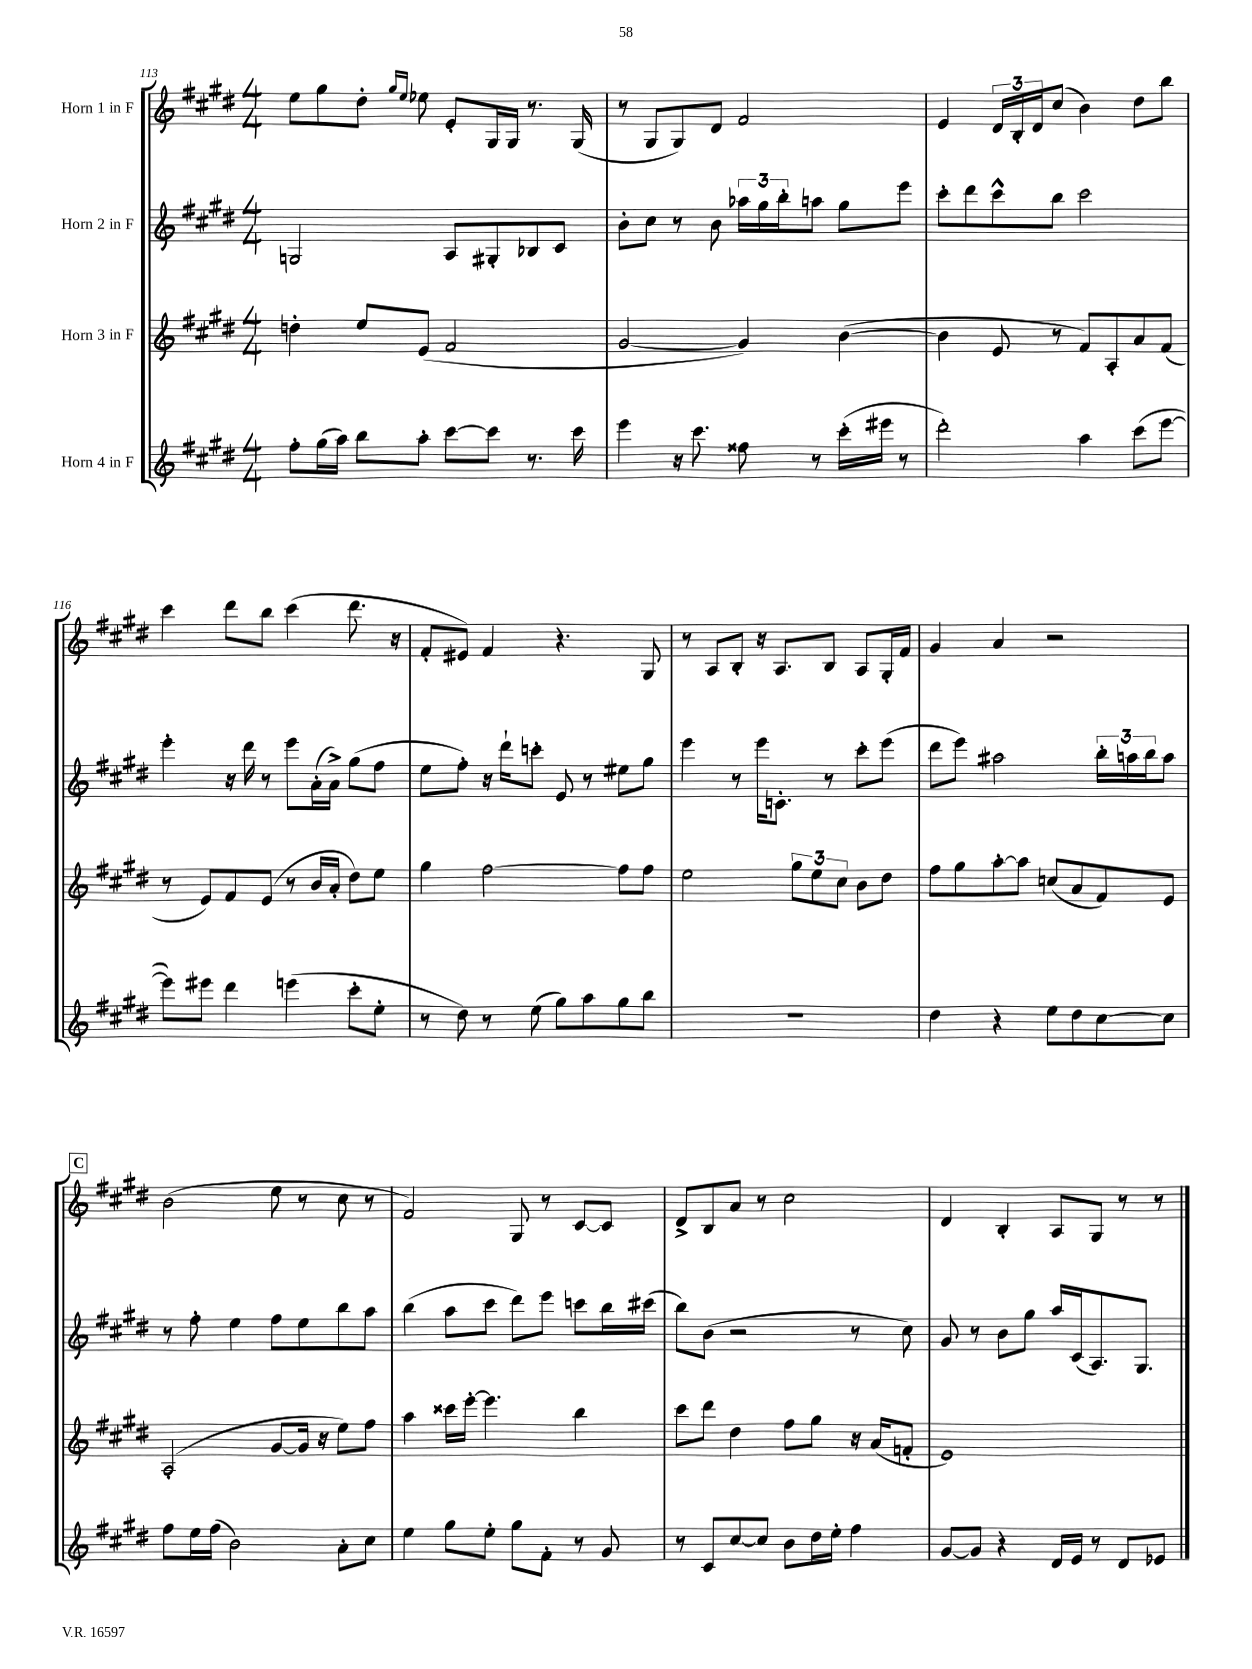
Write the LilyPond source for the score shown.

<<
\new StaffGroup <<
\new Staff = "s0" \with { instrumentName = "Horn 1 in F" } {
    \clef treble \key e \major \numericTimeSignature \time 4/4
    e''8 gis''8 dis''8-. \grace { gis''16 e''16 } ees''8 e'8-. gis16 gis16 r8. gis16( |
    r8 gis8 gis8) dis'8 fis'2 |
    e'4 \tuplet 3/2 { dis'16 b16-. dis'16 } cis''8( b'4) dis''8 b''8 |
    cis'''4 dis'''8 b''8 cis'''4( dis'''8. r16 |
    fis'8-. eis'8) fis'4 r4. gis8 |
    r8 a8 b8-. r16 a8. b8 a8 gis16-. fis'16 |
    gis'4 a'4 r2 |
    \mark \markup { \box "C" } b'2( e''8 r8 cis''8 r8 |
    fis'2) gis8 r8 cis'8~ cis'8 |
    dis'8-> b8 a'8 r8 cis''2 |
    dis'4 b4-. a8 gis8 r8 r8 \bar "|." |
}
\new Staff = "s1" \with { instrumentName = "Horn 2 in F" } {
    \clef treble \key e \major \numericTimeSignature \time 4/4
    g2 a8 gis8-. bes8 cis'8 |
    b'8-. cis''8 r8 b'8 \tuplet 3/2 { aes''16 gis''16 b''16-. } a''8 gis''8 e'''8 |
    cis'''8-. dis'''8 cis'''8-^ b''8 cis'''2 |
    e'''4-. r16 dis'''16 r8 e'''8 a'16-.( a'16->) gis''8( fis''8 |
    e''8 fis''8-.) r16 dis'''16-! c'''8-. e'8 r8 eis''8 gis''8 |
    e'''4 r8 e'''16 c'8.-. r8 cis'''8-. e'''8( |
    dis'''8 e'''8) ais''2 \tuplet 3/2 { b''16-. a''16 b''16 } a''8 |
    \mark \markup { \box "C" } r8 fis''8-. e''4 fis''8 e''8 b''8 a''8 |
    b''4( a''8 cis'''8 dis'''8) e'''8 c'''8 b''16 cis'''16( |
    b''8) b'8( r2 r8 cis''8) |
    gis'8 r8 b'8 gis''8 a''16 cis'16( a8.) gis8. \bar "|." |
}
\new Staff = "s2" \with { instrumentName = "Horn 3 in F" } {
    \clef treble \key e \major \numericTimeSignature \time 4/4
    d''4-. e''8 e'8( fis'2 |
    gis'2~ gis'4) b'4~( |
    b'4 e'8 r8 fis'8) a8-. a'8 fis'8( |
    r8 e'8) fis'8 e'8( r8 b'16 a'16-. dis''8) e''8 |
    gis''4 fis''2~ fis''8 fis''8 |
    e''2 \tuplet 3/2 { gis''8 e''8 cis''8 } b'8 dis''8 |
    fis''8 gis''8 a''8~-. a''8 c''8( a'8 fis'8) e'8 |
    \mark \markup { \box "C" } a2-.( gis'8~ gis'16 r16 e''8) fis''8 |
    a''4 cisis'''16 e'''16~-. e'''4. b''4 |
    cis'''8 dis'''8 dis''4 fis''8 gis''8 r16 a'16( f'8-. |
    e'1) \bar "|." |
}
\new Staff = "s3" \with { instrumentName = "Horn 4 in F" } {
    \clef treble \key e \major \numericTimeSignature \time 4/4
    fis''8-. gis''16( a''16) b''8 a''8-. cis'''8~ cis'''8 r8. cis'''16 |
    e'''4 r16 cis'''8. fisis''8 r8 cis'''16-.( eis'''16 r8 |
    dis'''2-.) a''4 cis'''8( e'''8~ |
    e'''8) eis'''8 dis'''4 e'''4( cis'''8-. e''8-. |
    r8 dis''8) r8 e''8( gis''8) a''8 gis''8 b''8 |
    r1 |
    dis''4 r4 e''8 dis''8 cis''8~ cis''8 |
    \mark \markup { \box "C" } fis''8 e''16 fis''16( b'2) a'8-. cis''8 |
    e''4 gis''8 e''8-. gis''8 fis'8-. r8 gis'8 |
    r8 cis'8 cis''8~ cis''8 b'8 dis''16 e''16-. fis''4 |
    gis'8~ gis'8 r4 dis'16 e'16 r8 dis'8 ees'8 \bar "|." |
}
>>
>>
\layout { \context { \Score currentBarNumber = #113 } }
